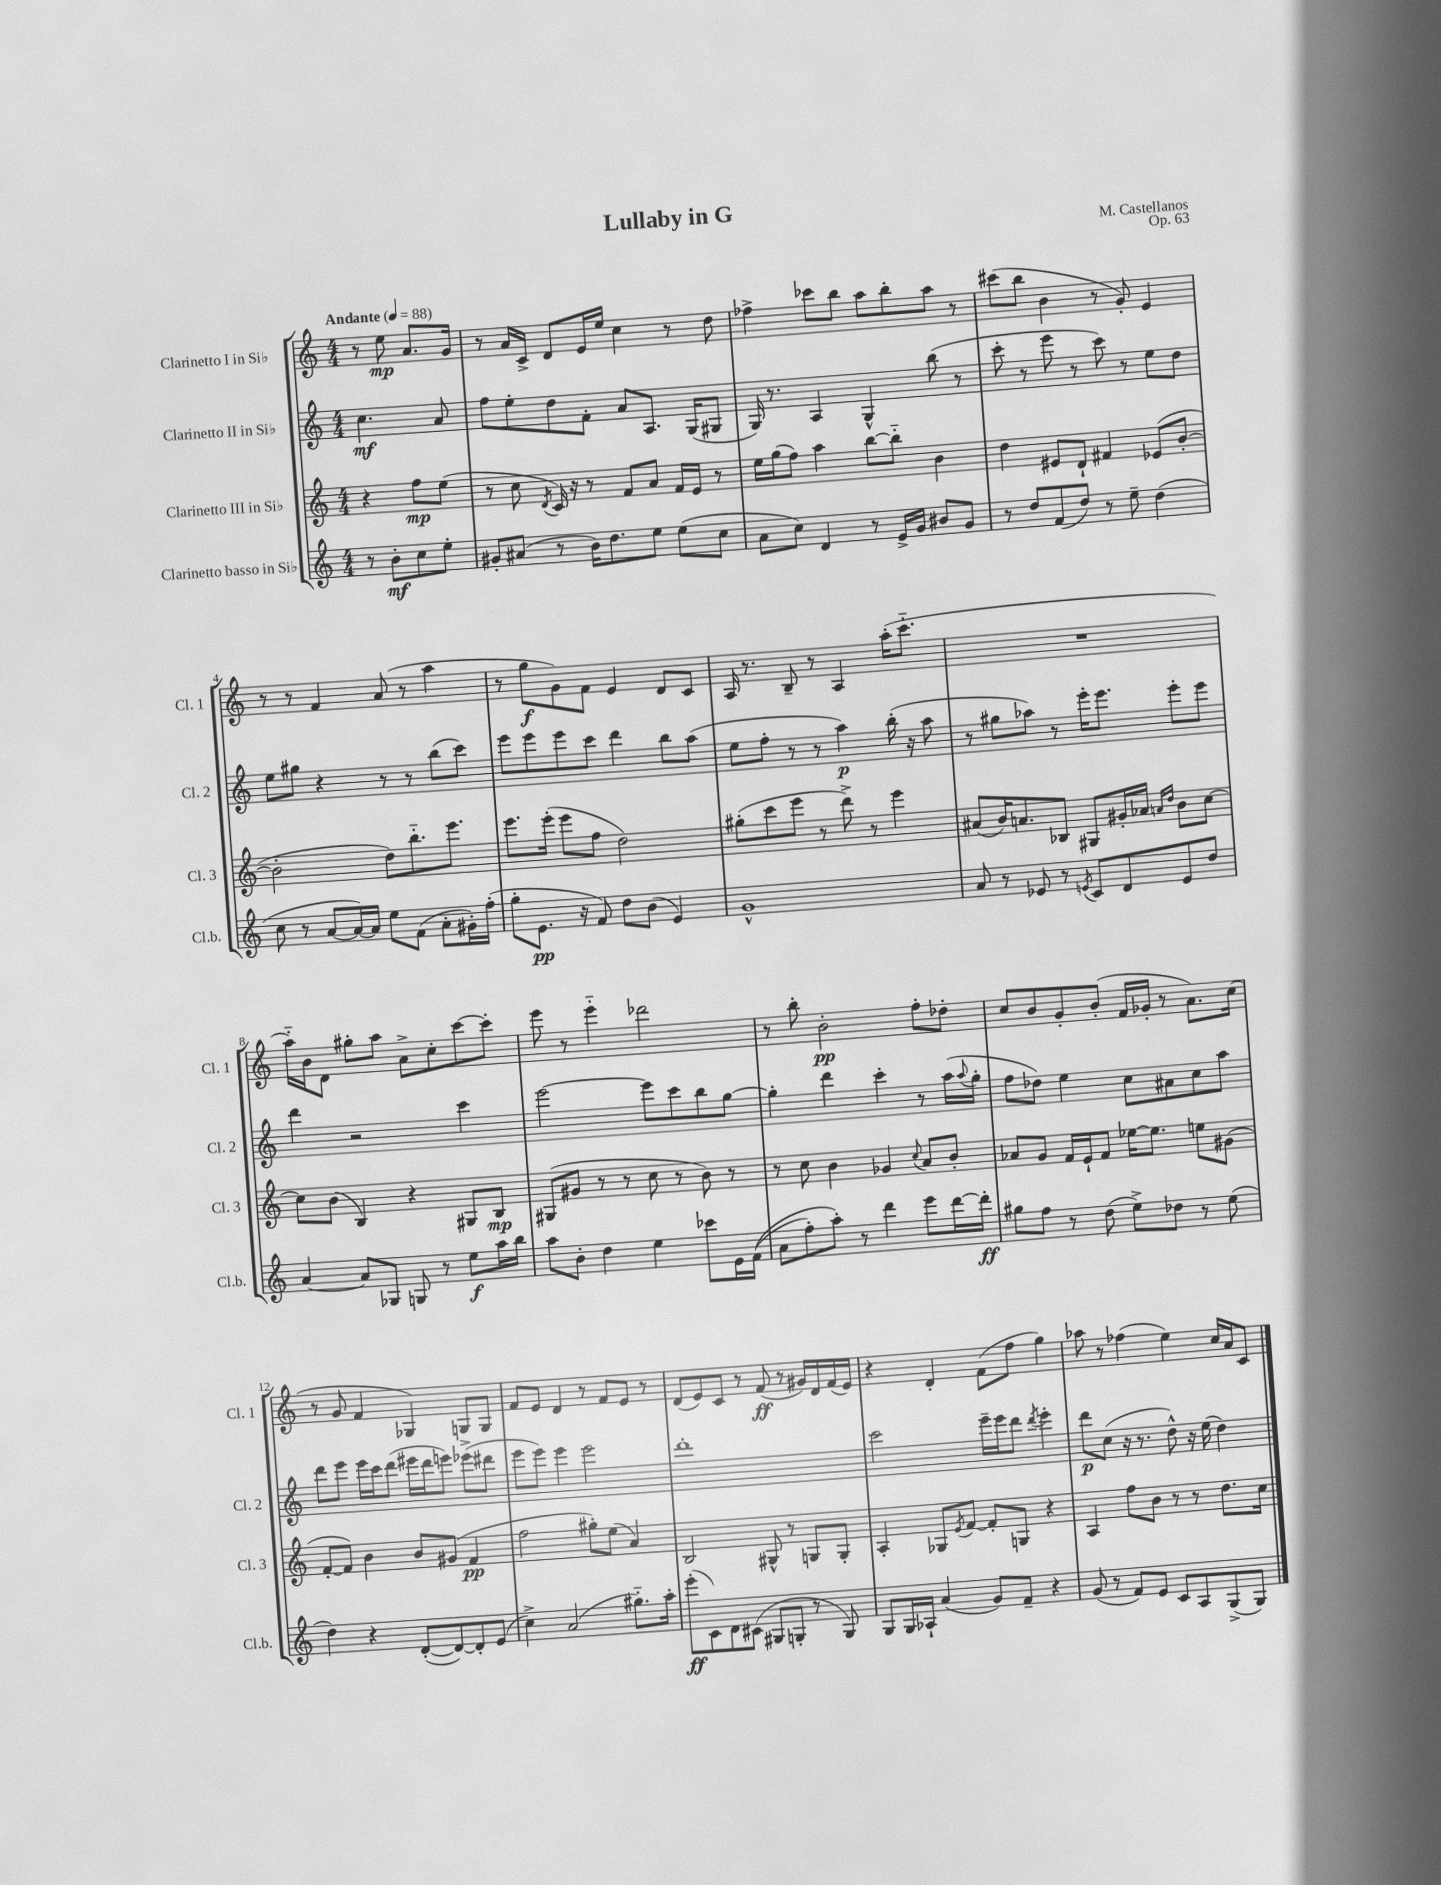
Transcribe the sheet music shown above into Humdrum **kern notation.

**kern	**kern	**kern	**kern
*staff4	*staff3	*staff2	*staff1
*clefG2	*clefG2	*clefG2	*clefG2
*k[]	*k[]	*k[]	*k[]
*M4/4	*M4/4	*M4/4	*M4/4
*MM88	*MM88	*MM88	*MM88
8r	4r	4.cc	8r
8b'	.	.	8ee
8cc	8ff	.	8.a
8ee'	(8ee	8a	.
.	.	.	16g
=	=	=	=
8g#'	8r	8ff	8r
(8a#	8cc	8ee'	16a
.	.	.	16c^
.	8qd	.	.
8r	16c)	8dd	8d
.	16r	.	.
16b)	8r	8f'	16e
8.dd	.	.	16ee
.	8f	8a	4cc
8ee	8a	8.A	.
(8ee	16f	.	8r
.	16e	(16G	.
8cc	8r	8G#	8dd
=	=	=	=
8a	16ee	16G)	4ff-^
.	(16gg	8.r	.
8cc)	8ff)	.	.
4d	4aa	4A	8ccc-
.	.	.	8bb
8r	[8bb	4G^^	8aa
16e^	8bb'~]	.	8bb'
16g	.	.	.
8b#	4b	(8bb	8aa
8g	.	8r	8r
=	=	=	=
8r	4dd	8ccc'	(8ccc#
8dd	.	8r	8bb
(8f	8e#	8eee	4b
8dd)	8d`	8r	.
8r	4f#	8ccc)	8r
8ee~	.	8r	8g')
(4dd	(8e-	8ee	4e
.	[8b'	8dd	.
=	=	=	=
8cc	2b']	8ee	8r
8r	.	8gg#	8r
[8a	.	4r	4f
16a_)	.	.	.
16a]	.	.	.
8ee	8dd)	8r	(8a
(8f	8.bb'~	8r	8r
8a'	.	(8bb	4aa
.	8.eee	.	.
16g#')	.	8ccc)	.
(16ff'	.	.	.
=	=	=	=
8gg'	8.eee	8eee	8r
8.e	.	8eee	8gg
.	(16eee'	.	.
.	8eee	8eee	8g)
16r	.	.	.
8f)	8ff	8ccc	8f
8dd	2dd)	4ddd	4e
(8b	.	.	.
4e)	.	8bb	8d
.	.	(8aa	8c
=	=	=	=
1g^^	(8gg#'	8ee	16A
.	.	.	8.r
.	8ccc	8ff'	.
.	8eee	8r	8B~
.	8r	8r	8r
.	8ddd^)	4aa)	4A
.	8r	.	.
.	4eee	(16bb'	(16aa'
.	.	16r	8.ccc'~
.	.	8aa	.
=	=	=	=
8a	(8a#	8r	1r
8r	16b)	8gg#	.
.	8.a	.	.
8e-	.	8aa-)	.
8r	8B-	8r	.
8qe	.	.	.
8c	8G#	16eee'	.
.	.	8.eee	.
8d	16g#'	.	.
.	16a-	.	.
.	16qqa	.	.
.	16qqdd	.	.
8e	8b	8eee'	.
8dd	[8cc	8eee	.
=	=	=	=
[4a	8cc]	4ddd	16aa'~)
.	.	.	16b
.	(8b	.	8d
8a]	4B)	2r	8gg#'
8G-	.	.	8aa
8G	4r	.	8a^
8r	.	.	8cc'
8ee	8G#	4ccc	[8ccc
16aa	8B	.	8ccc']
16bb	.	.	.
=	=	=	=
8aa	(8G#	[2eee	8eee
8b'	8g#	.	8r
4dd	8r	.	4eee'~
.	8r	.	.
4ee	8cc	8eee]	2ddd-
.	8r	8ccc	.
8ccc-	8b)	8bb	.
16e	8r	[8gg	.
&((16f	.	.	.
=	=	=	=
8a	8r	4gg']	8r
8ff')	8cc	.	8bb'
8aa'&)	4b	4ddd	2b'
8r	.	.	.
4ddd	4g-	4ccc'	.
.	8qqcc	.	.
8eee	8a	8r	8ff'
[16ddd	8b'	(16aa	8dd-'
.	.	8qqaa	.
16ddd']	.	16gg'	.
=	=	=	=
8gg#	8a-	8ff	8cc
8ff	8g	8dd-)	8b
8r	16f	4ee	8g'
.	16e`	.	.
(8dd	8f	.	(8b'
8ee^)	[16ee-	8cc	16f
.	8.ee-]	.	16g-'
8dd-	.	8a#	8r
8r	8ee	8cc	8.a)
(8ee	(8g#	8aa	.
.	.	.	(16cc
=	=	=	=
4dd)	[8f'	8ddd	8r
.	8f])	8eee	8g
4r	4b	16eee	4f
.	.	16ccc	.
.	.	(8ddd	.
([8d'	8b	16eee#	4G-)
.	.	16ddd	.
8d_)	(8g#	8eee)	.
8d']	4f	(8eee-^	8G
(8e	.	8ddd#	8G
=	=	=	=
4cc^)	2ff	8eee	8f
.	.	8eee)	8e
(2a	.	4eee	4d
.	8gg#')	2eee	8r
.	(8ee	.	8f
8.gg#'~)	4a)	.	8e
.	.	.	8r
16aa'	.	.	.
=	=	=	=
(8eee'	2B	1ddd'	(8d
8c)	.	.	8e)
8d	.	.	8c
(8c#	.	.	8r
8G#	8G#^^	.	(8f
8G'	8r	.	8r
8r	8G	.	16g#)
.	.	.	16d
8G)	8G'	.	(16f
.	.	.	16e)
=	=	=	=
8G	4A'	2ccc	4r
16G	.	.	.
16A-`	.	.	.
(4a	8G-	.	4d'
.	8qe	.	.
.	[8f	.	.
8g)	8f']	16eee~	(8f
.	.	16eee	.
8f~	8G	8ddd	8ff
.	.	8qddd	.
4r	4r	4eee'	4gg)
=	=	=	=
(8g	4A	8ddd	8aa-
8r	.	(8cc	8r
8f)	8ff	16r	(4ff-
.	.	8.r	.
8e	8b	.	.
8c	8r	8dd^^)	4ee)
8A	8r	16r	.
.	.	(16ee	.
(8G^	8.dd	4dd)	16cc
.	.	.	16a
8G)	.	.	8c
.	16cc	.	.
==	==	==	==
*-	*-	*-	*-
